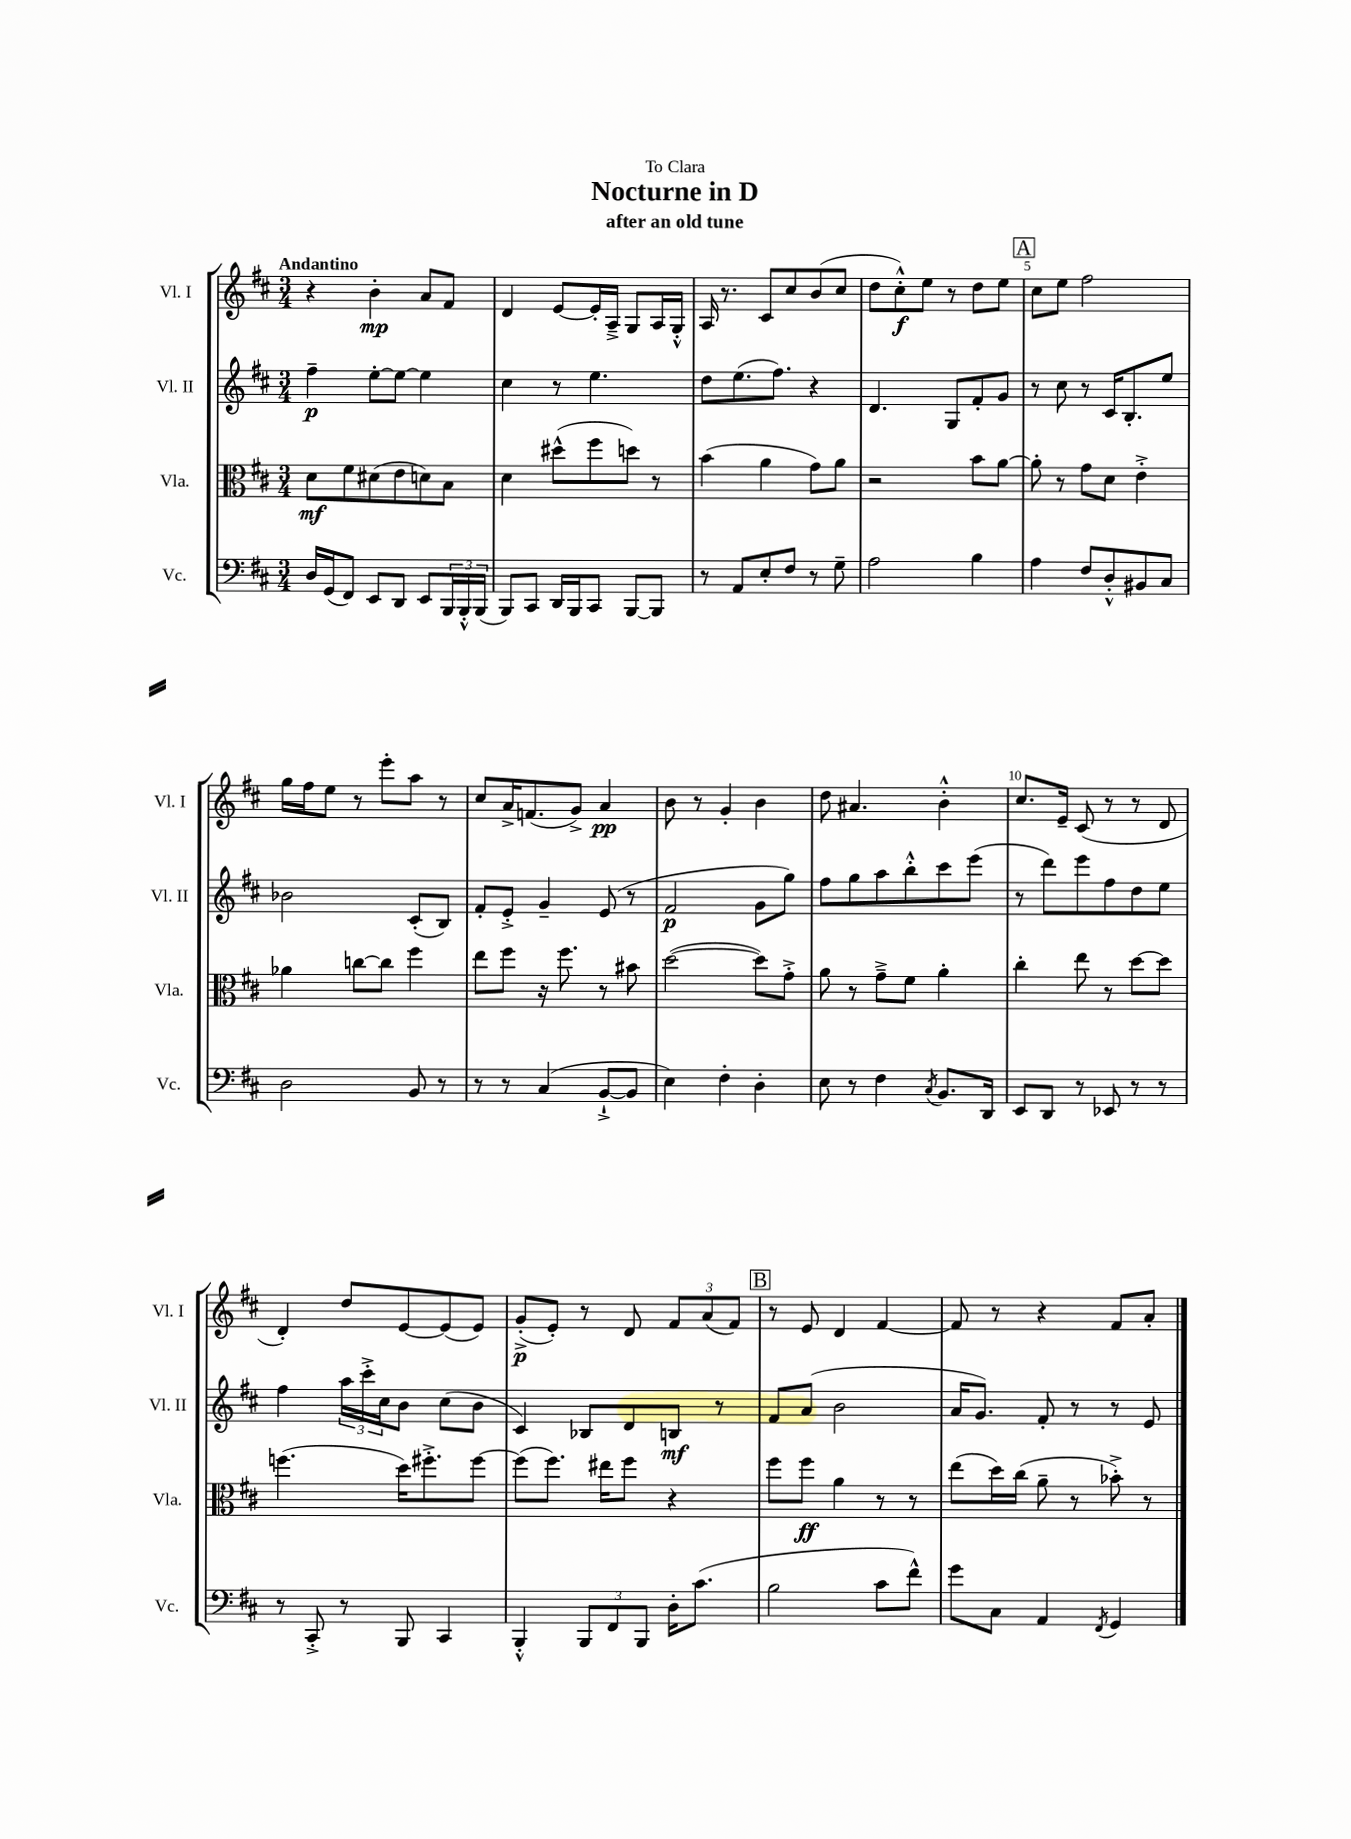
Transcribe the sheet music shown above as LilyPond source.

\header { title = "Nocturne in D" subtitle = "after an old tune" dedication = "To Clara" }
<<
\new StaffGroup <<
\new Staff = "s0" \with { instrumentName = "Vl. I" shortInstrumentName = "Vl. I" } {
    \clef treble \key d \major \numericTimeSignature \time 3/4 \tempo "Andantino"
    r4 b'4-.\mp a'8 fis'8 |
    d'4 e'8~ e'16-. a16---> g8 a16 g16-.-^ |
    a16 r8. cis'8 cis''8 b'8( cis''8 |
    d''8 cis''8-.-^\f) e''8 r8 d''8 e''8 |
    \mark \markup { \box "A" } cis''8 e''8 fis''2 |
    g''16 fis''16 e''8 r8 e'''8-. a''8 r8 |
    cis''8 a'16-> f'8.( g'8->) a'4\pp |
    b'8 r8 g'4-. b'4 |
    d''8 ais'4. b'4-.-^ |
    cis''8. e'16-- cis'8( r8 r8 d'8 |
    d'4-.) d''8 e'8~ e'8( e'8) |
    g'8-.->\p( e'8-.) r8 d'8 \tuplet 3/2 { fis'8 a'8( fis'8) } |
    \mark \markup { \box "B" } r8 e'8 d'4 fis'4~ |
    fis'8 r8 r4 fis'8 a'8-. \bar "|." |
}
\new Staff = "s1" \with { instrumentName = "Vl. II" shortInstrumentName = "Vl. II" } {
    \clef treble \key d \major \numericTimeSignature \time 3/4
    fis''4--\p e''8~-. e''8~ e''4 |
    cis''4 r8 e''4. |
    d''8 e''8.( fis''8.) r4 |
    d'4. g8 fis'8-. g'8 |
    \mark \markup { \box "A" } r8 cis''8 r8 cis'16 b8.-. e''8 |
    bes'2 cis'8-.( b8) |
    fis'8-. e'8-.-> g'4-- e'8( r8 |
    fis'2\p g'8 g''8) |
    fis''8 g''8 a''8 b''8-.-^ cis'''8 e'''8( |
    r8 d'''8) e'''8 fis''8 d''8 e''8 |
    fis''4 \tuplet 3/2 { a''16 cis'''16-.-> cis''16 } b'8 cis''8( b'8 |
    cis'4) bes8 d'8 b8\mf r8 |
    \mark \markup { \box "B" } fis'8 a'8( b'2 |
    a'16 g'8.) fis'8-. r8 r8 e'8 \bar "|." |
}
\new Staff = "s2" \with { instrumentName = "Vla." shortInstrumentName = "Vla." } {
    \clef alto \key d \major \numericTimeSignature \time 3/4
    d'8\mf fis'8 dis'8( e'8 d'8) b8 |
    d'4 dis''8-^( fis''8 d''8) r8 |
    b'4( a'4 g'8) a'8 |
    r2 b'8 a'8~ |
    \mark \markup { \box "A" } a'8-. r8 g'8 d'8 e'4-.-> |
    aes'4 c''8~ c''8 fis''4 |
    e''8 fis''8 r16 fis''8. r8 bis'8 |
    d''2~( d''8) g'8-.-> |
    a'8 r8 g'8---> fis'8 a'4-. |
    cis''4-. e''8 r8 d''8~ d''8 |
    f''4.( d''16) fis''8.-.-> fis''8~ |
    fis''8( fis''8.) eis''16 fis''8 r4 |
    \mark \markup { \box "B" } fis''8 fis''8\ff a'4 r8 r8 |
    e''8( d''16) cis''16( a'8-- r8 bes'8-.->) r8 \bar "|." |
}
\new Staff = "s3" \with { instrumentName = "Vc." shortInstrumentName = "Vc." } {
    \clef bass \key d \major \numericTimeSignature \time 3/4
    d16 g,16( fis,8) e,8 d,8 e,8 \tuplet 3/2 { b,,16 b,,16-.-^ b,,16( } |
    b,,8) cis,8 d,16 b,,16 cis,8 b,,8~ b,,8 |
    r8 a,8 e8-. fis8 r8 g8-- |
    a2 b4 |
    \mark \markup { \box "A" } a4 fis8 d8-.-^ bis,8 cis8 |
    d2 b,8 r8 |
    r8 r8 cis4( b,8~-!-> b,8 |
    e4) fis4-. d4-. |
    e8 r8 fis4 \acciaccatura { cis8 } b,8. d,16 |
    e,8 d,8 r8 ees,8 r8 r8 |
    r8 cis,8-.-> r8 b,,8 cis,4 |
    b,,4-.-^ \tuplet 3/2 { b,,8 fis,8 b,,8 } d16-. cis'8.( |
    \mark \markup { \box "B" } b2 cis'8 fis'8-^) |
    g'8 cis8 a,4 \acciaccatura { fis,8 } g,4 \bar "|." |
}
>>
>>
\layout { \context { \Score \override BarNumber.break-visibility = ##(#f #t #t) barNumberVisibility = #(every-nth-bar-number-visible 5) } }
